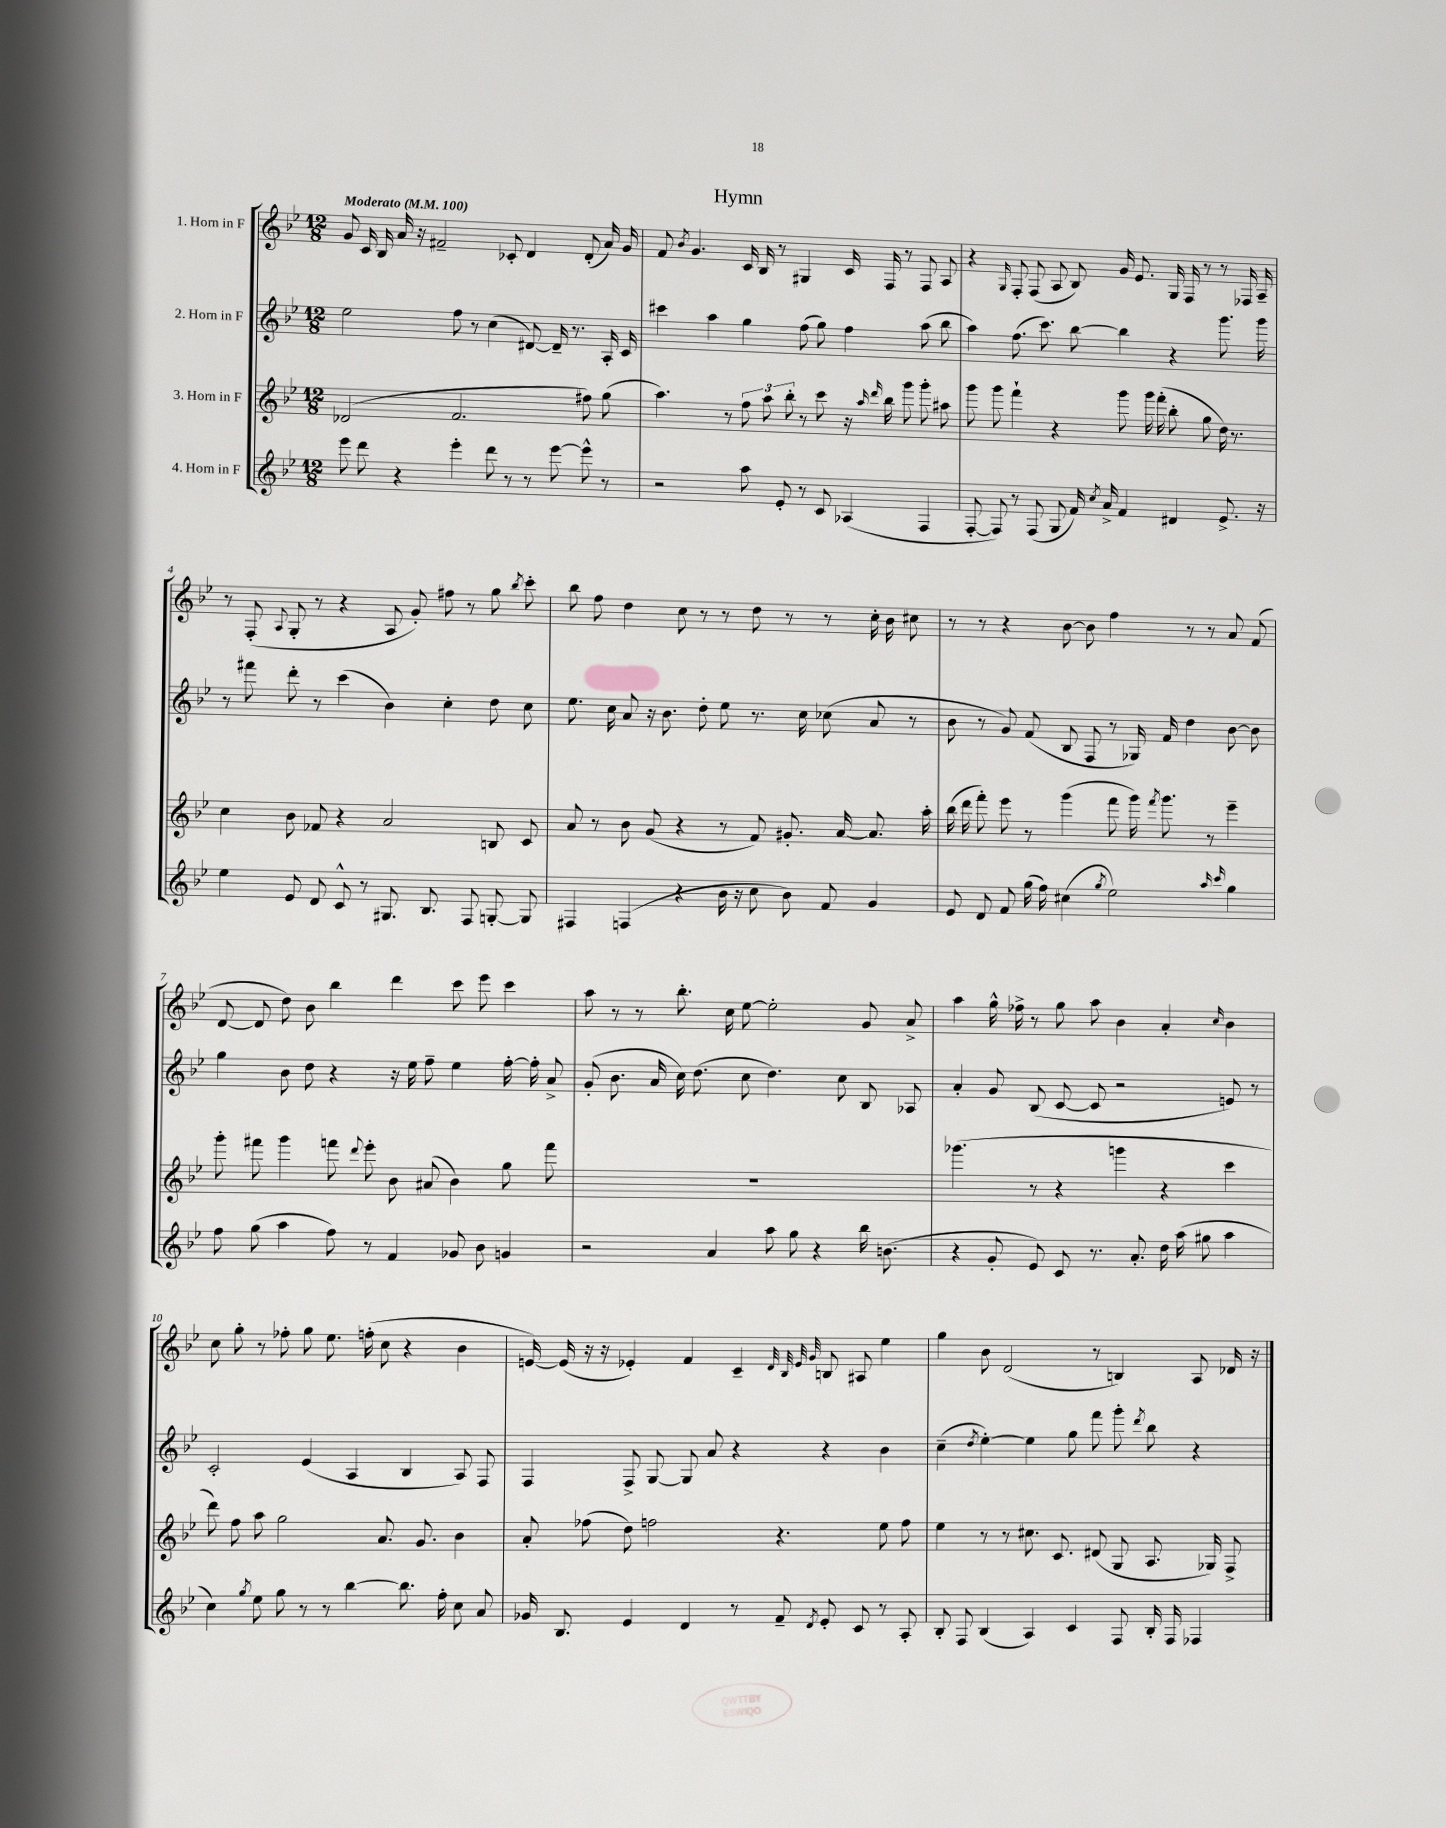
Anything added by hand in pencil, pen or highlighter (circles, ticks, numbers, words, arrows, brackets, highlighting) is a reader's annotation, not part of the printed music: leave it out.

**kern	**kern	**kern	**kern
*staff4	*staff3	*staff2	*staff1
*clefG2	*clefG2	*clefG2	*clefG2
*k[b-e-]	*k[b-e-]	*k[b-e-]	*k[b-e-]
*M12/8	*M12/8	*M12/8	*M12/8
*MM100	*MM100	*MM100	*MM100
8eee-	(2d-	2ee-	8g
8ddd	.	.	16c
.	.	.	16B-
4r	.	.	16a
.	.	.	16r
.	.	.	2f#~
4eee-'	2.f	8ff	.
.	.	8r	.
8ddd	.	(4cc	.
8r	.	.	8c-'
8r	.	[8d#)	4d
[8eee-	.	16d#~]	.
.	.	8.r	.
8eee-^^]	8ff#)	.	(8d'
8r	(8gg	16A'	16a)
.	.	16c	16g
=	=	=	=
2r	4.aa)	4ccc#	8f
.	.	.	8qb-
.	.	.	4.g
.	.	4aa	.
.	8r	.	.
8aa	12ff	4gg	16c
.	.	.	16B-
.	12aa	.	.
8e-'	.	.	8r
.	12bb-'	.	.
8r	8r	(8ff	4G#
8c	8ccc	8gg)	.
(4A-	16r	4ff	16c
.	16qqaa	.	.
.	16qqddd	.	.
.	16bb-	.	16F
.	8ggg	.	8r
4F	8ggg'	(8aa	8F
.	8aa#	8bb-	8A
=	=	=	=
[8F'	8ggg	4aa)	4r
8F])	8ggg	.	.
.	.	.	16qqG
8r	4fff`	(8.ff	8F'
(8F	.	.	(8F
.	.	8.ccc)	.
8G	4r	.	8A
16f)	.	[8bb-	8B-)
8qcc	.	.	.
16a^	.	.	.
4f	8ggg	4bb-]	16g
.	.	.	8.e-
.	16ggg	.	.
.	(16fff'	.	.
4d#	8bb-'	4r	16G
.	.	.	16F
.	8gg	.	8r
8.e-^	16dd)	8.ggg	8r
.	8.r	.	.
.	.	.	16F-
16r	.	16ggg	16A~
=	=	=	=
4ee-	4cc	8r	8r
.	.	8fff#	(8F'
.	.	.	8qqA
8e-	8b-	8ddd'	8G'
8d	8f-	8r	8r
8c^^	4r	(4ccc	4r
8r	.	.	.
8.G#	2a	4b-)	8A
.	.	.	8g')
8.B-	.	.	.
.	.	4cc'	8ff#
8F	.	.	8r
[8G'	8B	8dd	8gg
.	.	.	8qbb-
8G]	8c	8cc	8ccc'
=	=	=	=
4F#	8a	8.ee-	8bb-
.	8r	.	8ff
.	.	16cc	.
(4F	8b-	8a	4dd
.	(8g	16r	.
.	.	8.b-	.
4r	4r	.	8cc
.	.	8dd'	8r
16b-	8r	8ee-	8r
16r	.	.	.
8cc	8f)	8.r	8dd
8b-)	8.g#'	.	8r
.	.	16cc	.
8f	.	(8cc-	8r
.	[16a	.	.
4g	8.a]	8a	16cc'
.	.	.	16b-
.	.	8r	8cc#
.	16aa'	.	.
=	=	=	=
8e-	(16bb-	8b-	8r
.	16ddd	.	.
8d	8fff')	8r	8r
8f	8eee-	8g)	4r
(16gg	8r	(8f	.
16ff)	.	.	.
(4cc#	(4ggg	8B-	[8b-
.	.	8F	8b-]
8qgg	.	.	.
2ee-)	8fff	8r	4ff
.	16ggg)	16G-)	.
.	8qfff	.	.
.	8.ggg	16f	.
.	.	4dd	8r
.	8r	.	8r
16qqaa	.	.	.
16qqccc	.	.	.
4gg	4eee-~	[8b-	8a
.	.	8b-]	(8f
=	=	=	=
8ff	8ggg'	4gg	[8d
(8gg	8fff#	.	8d]
4aa	4ggg	8b-	8dd)
.	.	8dd	8b-
8ff)	8fff	4r	4bb-
.	8qqddd	.	.
8r	8eee-'	.	.
4f	8b-	16r	4ddd
.	.	16ee-	.
.	(8a#	8ff~	.
8g-	4b-)	4ee-	8ccc
8b-	.	.	8eee-
4g	8gg	[16ff'	4ccc
.	.	16ff']	.
.	8fff	8a^	.
=	=	=	=
2r	1.r	(8g'	8aa
.	.	8.b-	8r
.	.	.	8r
.	.	16a	.
.	.	16cc)	8.bb-'
.	.	(8.dd	.
4a	.	.	.
.	.	.	16cc
.	.	8cc	[8ee-
8aa	.	4.dd)	2ee-']
8gg	.	.	.
4r	.	.	.
.	.	8cc	.
16bb-	.	8B-	8g
(8.b	.	.	.
.	.	8A-	8a^
=	=	=	=
4r	(4.ggg-	4a'	4aa
8g'	.	8g	16gg^^
.	.	.	16ff-^
8e-)	8r	(8B-	8r
8c	4r	[8c	8gg
8.r	.	8c]	8aa
.	4ggg	2r	4b-
8.a'	.	.	.
16dd	4r	.	4a'
(16aa	.	.	.
8gg#	.	.	.
.	.	.	16qqcc
4aa	4ccc	8e)	4b-
.	.	8r	.
=	=	=	=
4cc)	8ddd)	2c'	8cc
.	8ff	.	8gg'
8qgg	.	.	.
8ee-	8aa	.	8r
8gg	2gg	.	8ff-'
8r	.	(4e-	8gg
8r	.	.	8.ee-
[4bb-	.	4A	.
.	.	.	(16ff'
.	8.a	.	8cc
8.bb-]	.	4B-	4r
.	8.g	.	.
16ff'	.	.	.
8cc	4b-	8A)	4b-
8a	.	8F	.
=	=	=	=
16g-	8a'	4F	[16e)
8.B-	.	.	(16e]
.	(8ff-	.	16r
.	.	.	16r
4e-	8dd)	8F^	4e-')
.	2ff	[8G	.
4d	.	8G]	4f
.	.	8a	.
8r	.	4r	4c~
8f~	4.r	.	.
.	.	.	32qqd
.	.	.	32qqB-
.	.	.	32qqe-
8qd	.	.	32qqg
8e-'	.	4r	8B
8c	.	.	8A#
8r	8ee-	4b-	4ee-
8A'	8ff	.	.
=	=	=	=
8B-'	4ee-	(4cc~	4gg
8F	.	.	.
.	.	8qdd	.
(4B-	8r	[4ee-')	8b-
.	8r	.	(2d
4A)	8.cc#	4ee-]	.
.	8.c	.	.
4c	.	8gg	.
.	(8d#	8fff	8r
8F	8G	8ggg'	4B)
.	.	8qddd	.
16B-'	8.A	8bb-	.
16F	.	.	.
4F-	.	4r	8A
.	16G-)	.	.
.	8F^	.	16d-
.	.	.	16r
==	==	==	==
*-	*-	*-	*-
